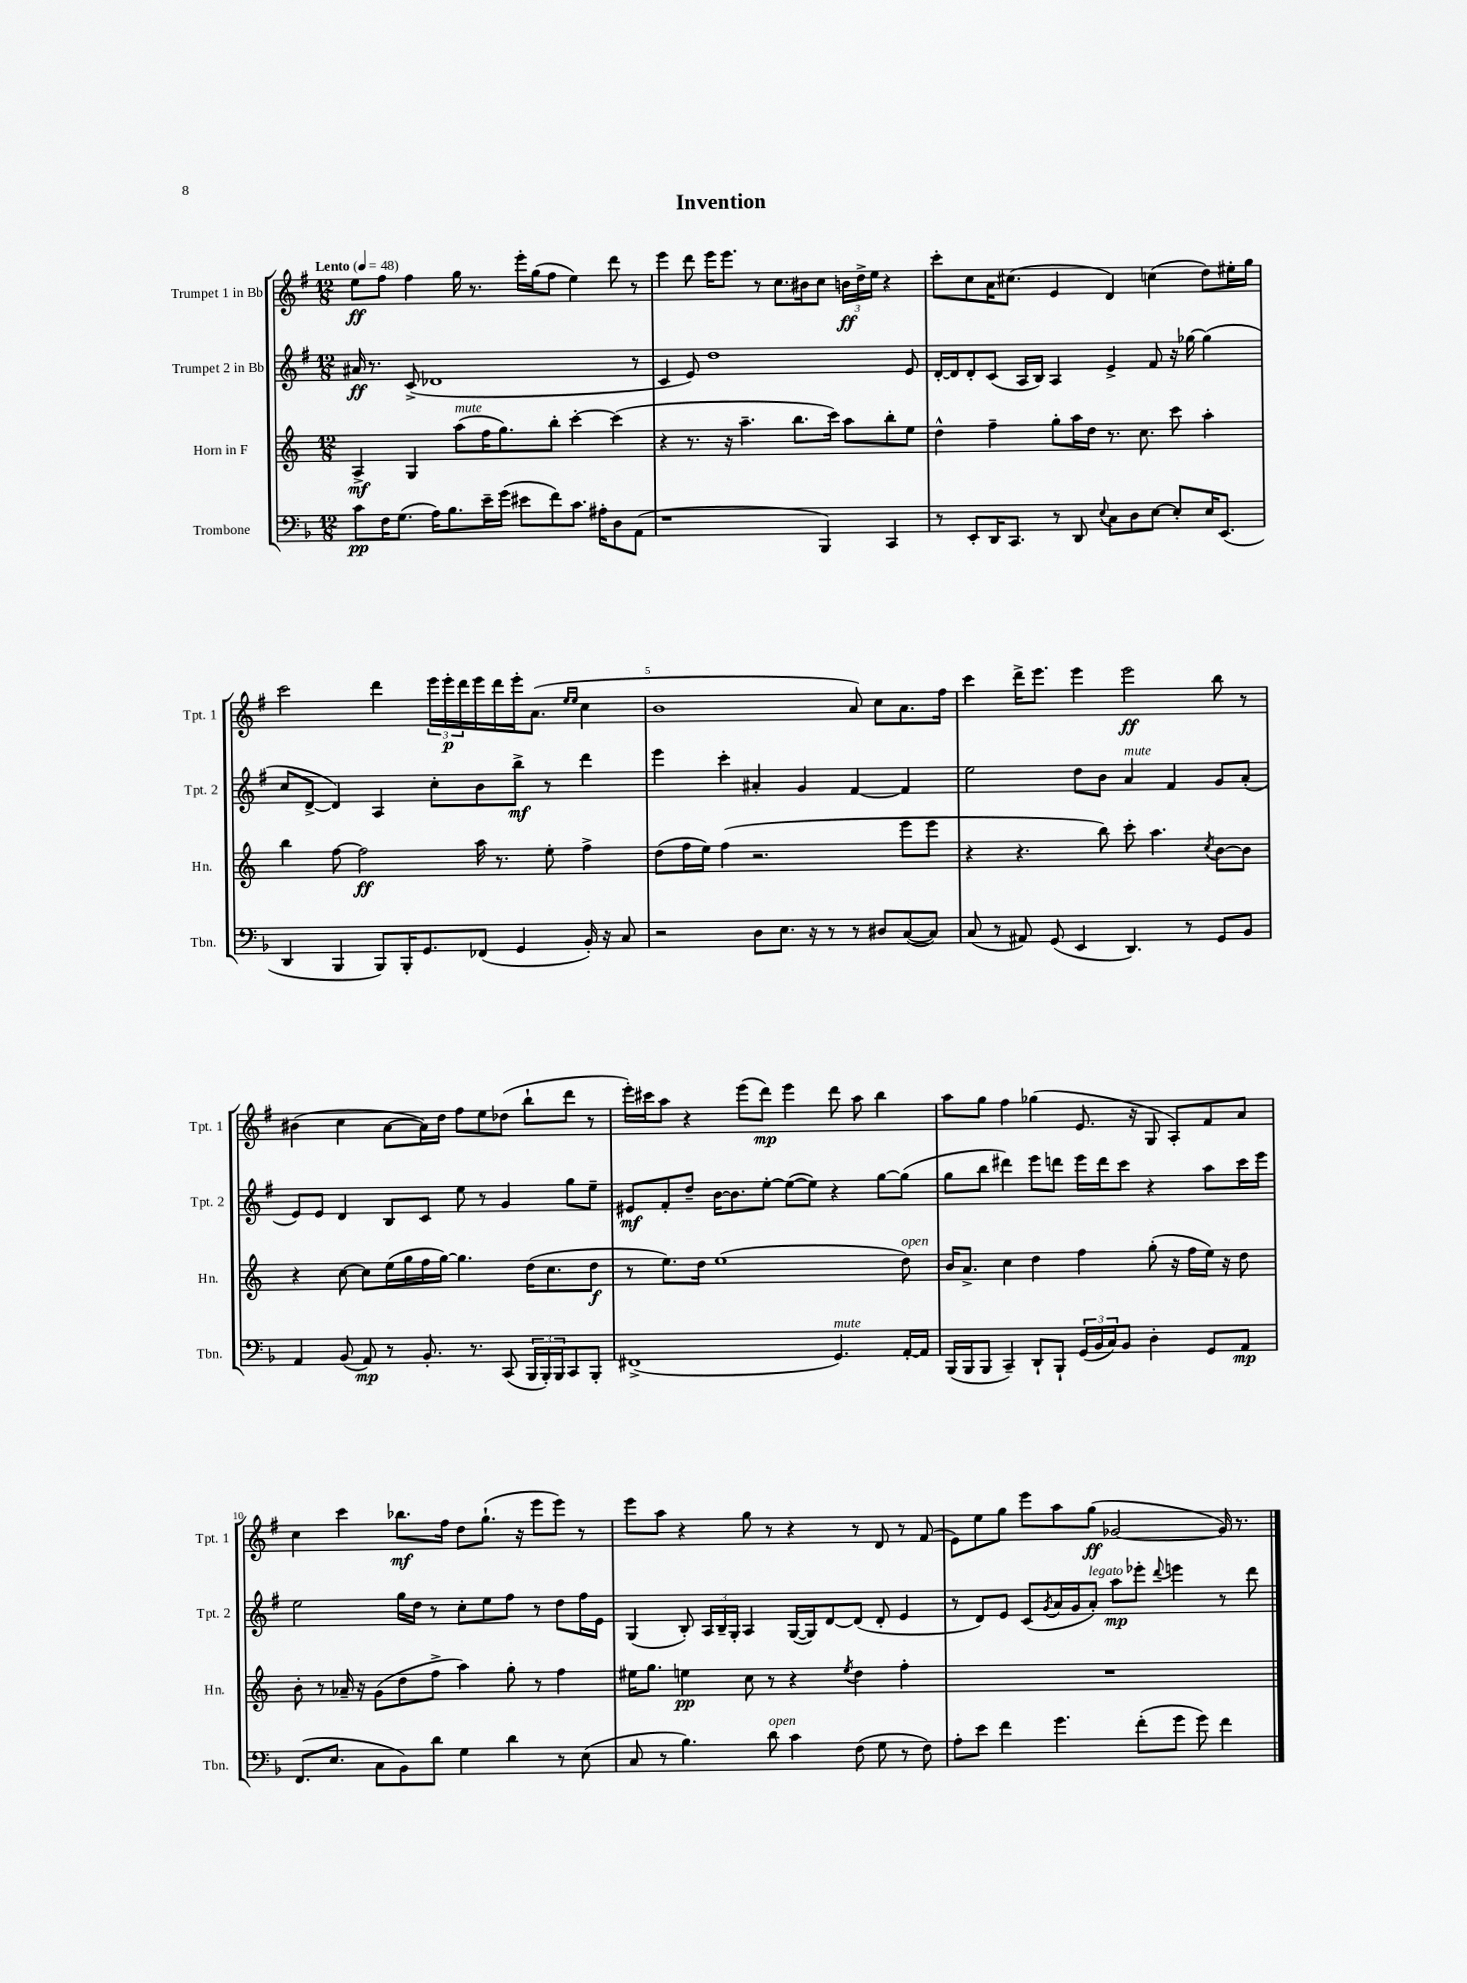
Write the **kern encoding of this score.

**kern	**kern	**kern	**kern
*staff4	*staff3	*staff2	*staff1
*clefF4	*clefG2	*clefG2	*clefG2
*k[b-]	*k[]	*k[f#]	*k[f#]
*M12/8	*M12/8	*M12/8	*M12/8
*MM48	*MM48	*MM48	*MM48
8c\L	4A^/	16a#/	8ee\L
.	.	8.r	.
16F\K	.	.	8ff#\J
(8.G\J	.	.	.
.	4G/	(8c^/	4ff#\
16A\LK)	.	1d-	.
8.B-\	.	.	.
.	(8aa\L	.	16gg\
.	.	.	8.r
16e~\L	16ff\K	.	.
(16g\JJ	8.gg\)	.	.
8e#\L	.	.	16eee'\LL
.	.	.	(16gg\J
8f\)	8bb'\J	.	8ff#\J
8.c\J	[4ccc'\	.	4ee\)
16A#'\LK	.	.	.
8D\	(4ccc\]	.	8ddd\
(8AA\J	.	8r	8r
=	=	=	=
1r	4r	4c/	4eee\
.	8.r	8e/)	8ddd\
.	.	1dd	16eee\LK
.	16r	.	8.eee\J
.	4.aa~\	.	.
.	.	.	8r
.	.	.	8.cc\L
.	8.bb\L	.	.
.	.	.	16b#\k
4BBB-/)	.	.	8cc\J
.	16ccc\Jk)	.	.
.	8aa\L	.	24b\LL
.	.	.	24dd^\
.	.	.	24ee\JJ
4CC/	8bb'\	.	4r
.	8ee\J	8e/	.
=	=	=	=
8r	4dd^^\	[16d'/LL	8ccc'\L
.	.	16d/]J	.
8EE'/L	.	8d'/	8cc\
16DD/K	4ff~\	(8c/J	16a\K
8.CC/J	.	.	(8.cc#\J
.	.	16A/LL	.
.	.	16B/JJ)	.
8r	8gg'\L	4A/	4e/
8DD/	16aa\L	.	.
.	16dd\JJ	.	.
8qqE/	.	.	.
8C\L	8.r	4e^/	4d/)
8D\	.	.	.
.	8.cc\	.	.
[8E\J	.	8f#/	(4cc\
8E'/]L	8ccc\	16r	.
.	.	[16gg-\	.
16E/K	4aa'\	(4gg-\]	8dd\L)
(8.EE/J	.	.	.
.	.	.	16ee#'\L
.	.	.	16gg\JJ
=	=	=	=
4DD/	4bb\	8cc/L	2ccc\
.	.	[8d^/J	.
4BBB-/	[8ff\	4d/])	.
.	2ff\]	.	.
8BBB-/L)	.	4A/	4ddd\
16BBB-'/K	.	.	.
8.GG/	.	.	.
.	.	8cc'\L	24eee\LL
.	.	.	24eee'\
.	.	.	24ddd\
(8FF-/J	16aa\	8b\	16eee\
.	8.r	.	16ddd\
4GG/	.	8bb^\J	16eee'\J
.	.	.	(8.a\J
.	8ee'\	8r	.
.	.	.	16qqee/LL
.	.	.	16qqee/JJ
16BB-'/)	4ff^\	4ddd\	4cc\
16r	.	.	.
8C/	.	.	.
=	=	=	=
2r	(8dd\L	4eee\	1b
.	16ff\L	.	.
.	16ee\JJ)	.	.
.	(4ff\	4ccc'\	.
8D\L	2.r	4a#'/	.
8.E\J	.	.	.
.	.	4g/	.
16r	.	.	.
8r	.	.	.
8r	.	[4f#/	8a/)
8D#/L	.	.	8cc\L
([8C/	8eee\L	4f#/]	8.a\
8C/]J)	8eee\J	.	.
.	.	.	16ff#\Jk
=	=	=	=
(8C/	4r	2ee\	4ccc\
8r	.	.	.
8AA#/)	4.r	.	16ddd^\LK
.	.	.	8.eee\J
(8GG/	.	.	.
4EE/	.	8dd\L	4eee\
.	8bb\)	8b\J	.
4.DD/)	8ccc'\	4a/	2eee\
.	4.aa\	.	.
.	.	4f#/	.
8r	.	.	.
.	8qcc/	.	.
8GG/L	[8b\L	8g/L	8bb\
8BB-/J	8b\]J	(8a'/J	8r
=	=	=	=
4AA/	4r	8e/L)	(4b#\
.	.	8e/J	.
(8BB-/	[8cc\	4d/	4cc\
8AA/)	8cc\]L	.	.
8r	(16ee\L	8B/L	[8a\L
.	16gg\	.	.
8.BB-'/	16ff\	8c/J	16a\]L)
.	[16gg\JJ)	.	16dd\JJ
.	4.gg\]	8ee\	8ff#\L
8.r	.	.	.
.	.	8r	8ee\
(8CC/	.	4g/	(8dd-\J
24BBB-/LL	(16dd\LK	.	8bb`\L
24BBB-'/)	.	.	.
.	8.cc\	.	.
24BBB-/J	.	.	.
8CC/	.	8gg\L	8ddd\J
8BBB-'/J	8dd\J	8ee~\J	8r
=	=	=	=
(1FF#^	8r	8e#/L	16eee'\LL)
.	.	.	16ccc#\J
.	8.ee\L)	8f#'/	8aa\J
.	.	8dd~/J	4r
.	16dd\Jk	.	.
.	(1ee	[16b\LK	.
.	.	8.b\]	.
.	.	.	(8eee\L
.	.	[8ee'\J	8ddd\J)
.	.	(8ee\_L	4eee\
.	.	8ee\]J)	.
4.GG/)	.	4r	8ddd\
.	.	.	8aa\
.	.	[8gg\L	4bb\
[16AA'/LL	8dd\)	(8gg\]J	.
16AA/]JJ	.	.	.
=	=	=	=
(16BBB-/LL	16b/LK	8gg\L	8aa\L
16BBB-/J	8.a^/J	.	.
8BBB-/J	.	8bb\J	8gg\J
4CC~/)	4cc\	4ddd#\)	4ff#\
8DD`/L	4dd\	8eee\L	(4gg-\
8BBB-`/J	.	8ddd\J	.
(24GG/LL	4ff\	16eee\LL	8.e/
24BB-/	.	.	.
.	.	16ddd\J	.
24C/J)	.	.	.
8BB-/J	.	8ccc\J	.
.	.	.	16r
4D'\	(8gg'\	4r	8G/
.	16r	.	8A'/L)
.	16ff\LL	.	.
8GG/L	16ee\JJ)	8aa\L	8f#/
.	16r	.	.
8AA/J	8dd\	16ccc\L	8a/J
.	.	16eee\JJ	.
=	=	=	=
(8.FF/L	8b'\	2ee\	4cc\
.	8r	.	.
8.E/J	.	.	.
.	16a-~/	.	4ccc\
.	16r	.	.
8C\L	(8g\L	.	.
8BB-\)	8dd\	16gg\LL	8.bb-\L
.	.	16dd\JJ	.
8d\J	8ff^\J	8r	.
.	.	.	16ff#\Jk
4G\	4aa\)	8cc'\L	8dd\L
.	.	8ee\	(8.gg`\J
4d\	8gg'\	8ff#\J	.
.	.	.	16r
.	8r	8r	8eee\L
8r	4ff\	8dd\L	8eee\J)
(8E\	.	16ff#\L	8r
.	.	16e\JJ	.
=	=	=	=
8C/	16ee#\LK	(4G/	8eee\L
.	8.gg\J	.	.
8r	.	.	8aa\J
4.B-\)	4ee\	8B'/)	4r
.	.	24A/LL	.
.	.	24B~/	.
.	.	24G'/JJ	.
.	8cc\	4A/	8gg\
8d\	8r	.	8r
4c\	4r	([16G/LL	4r
.	.	16G/]J)	.
.	.	[8d/	.
.	8qee/	.	.
(8F\	4dd\	(8d/]J	8r
8G\	.	8d'/	8d/
8r	4ff'\	4e/	8r
8F\)	.	.	(8f#/
=	=	=	=
8A'\L	1.r	8r	8e\L)
8e\J	.	8d/L)	8ee\
4f\	.	8e/J	8gg\J
.	.	(8c/L	8eee\L
.	.	8qg/	.
4.g\	.	16a/L	8aa\
.	.	16g/J	.
.	.	8a'/J)	(8gg\J
.	.	8aa\L	[2g-/
(8f'\L	.	8eee-'\J	.
.	.	8qqddd/	.
8g\J	.	4eee\	.
8g\)	.	.	.
4f\	.	8r	16g-/])
.	.	.	8.r
.	.	8ddd\	.
==	==	==	==
*-	*-	*-	*-
